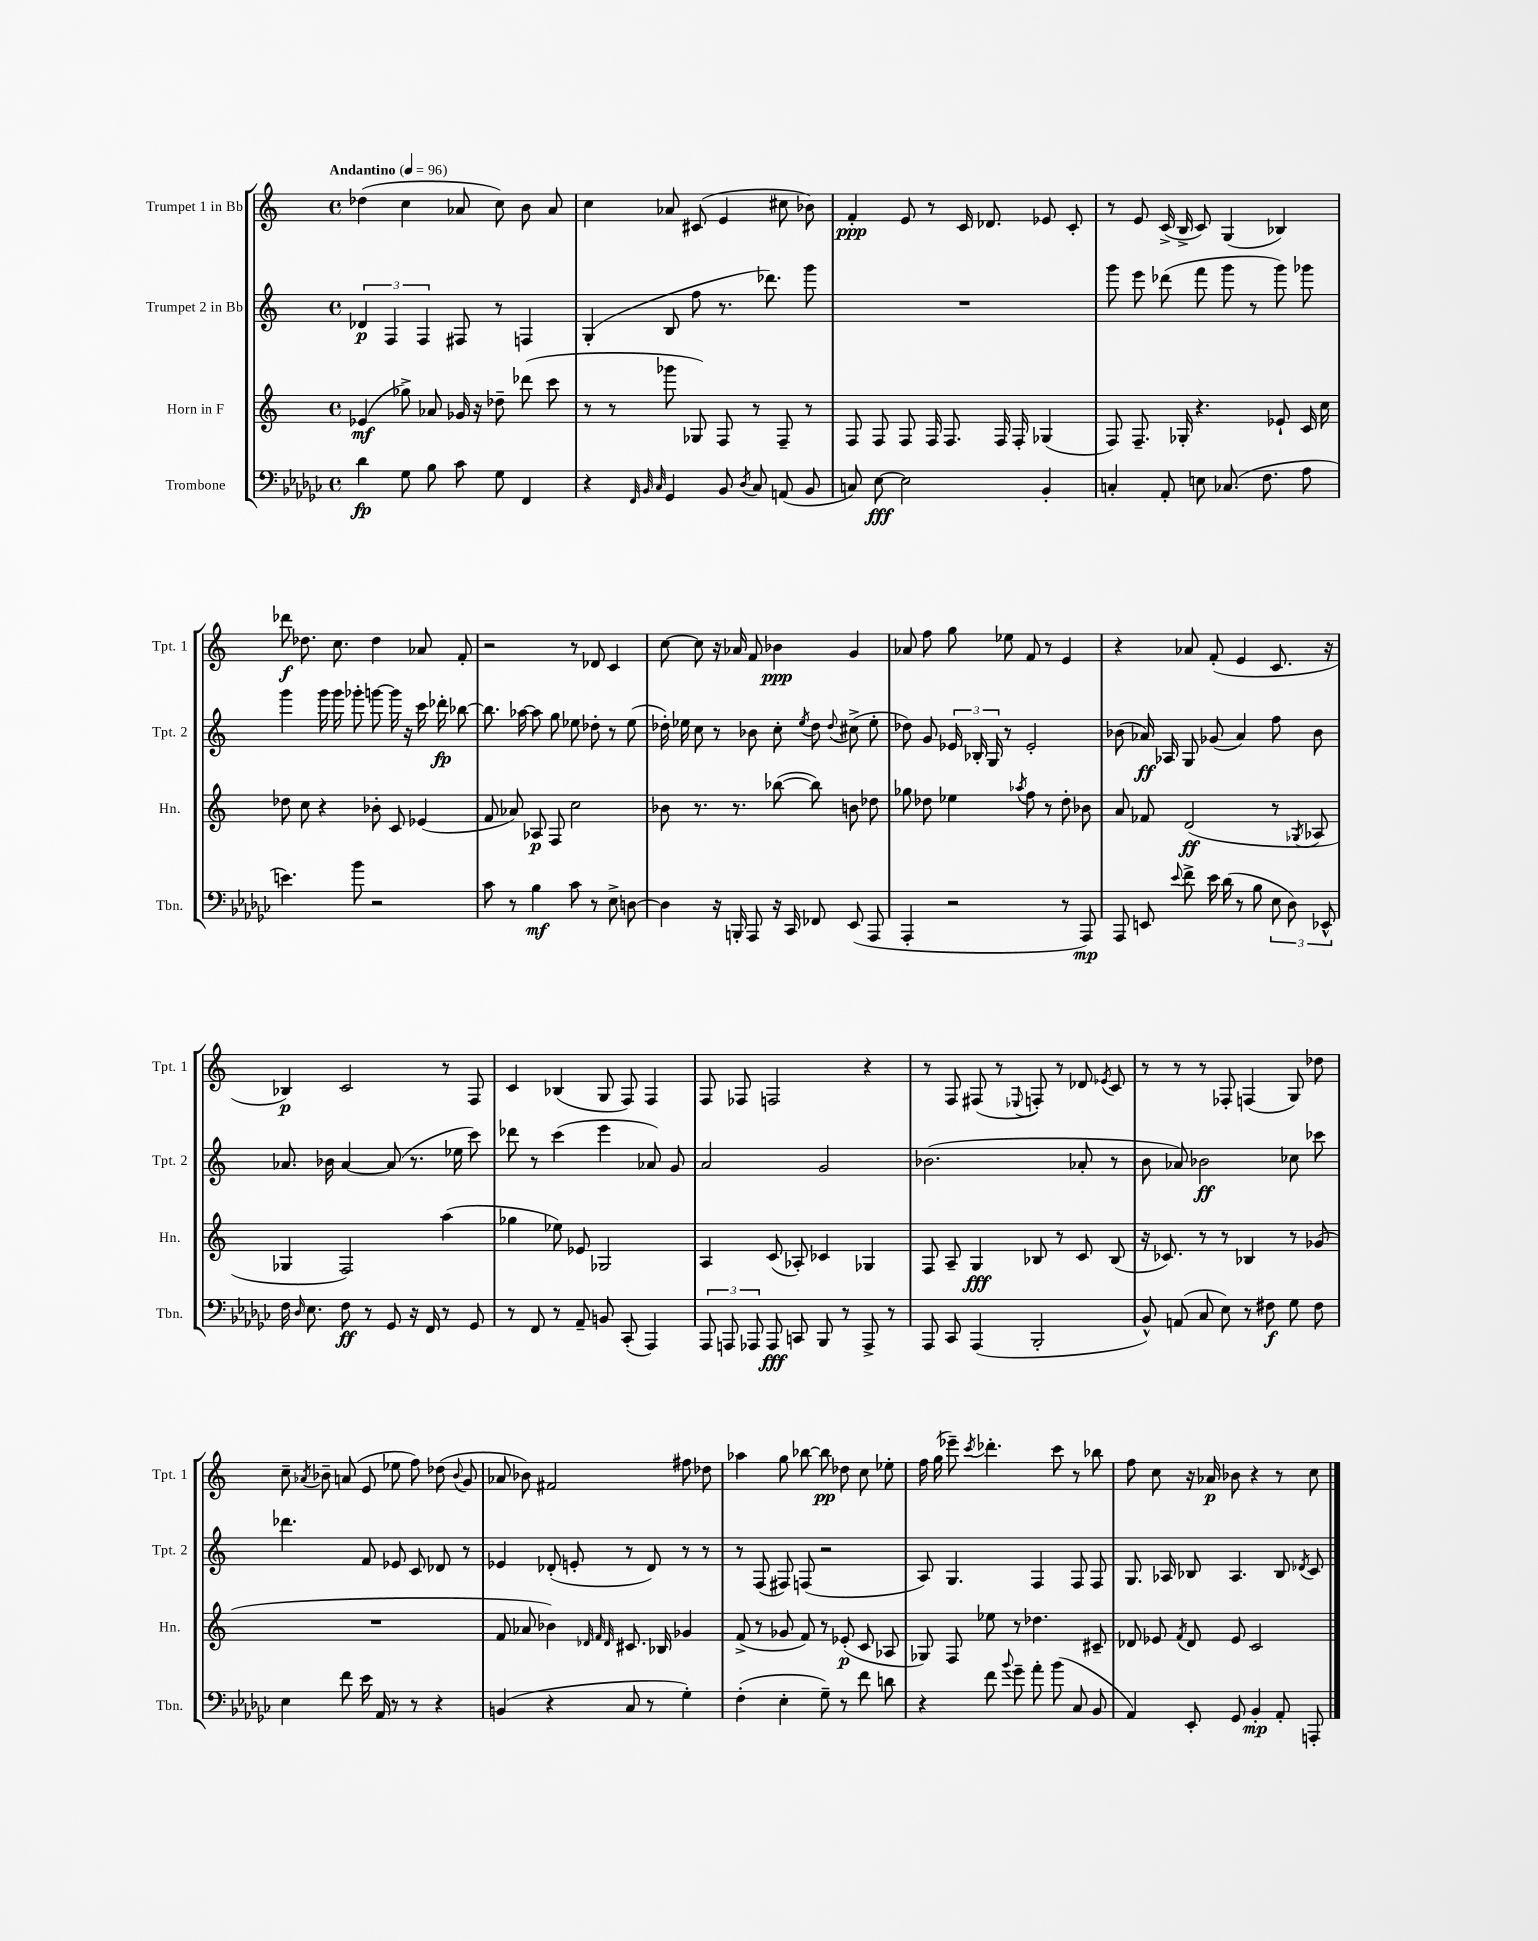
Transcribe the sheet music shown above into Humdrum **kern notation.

**kern	**kern	**kern	**kern
*staff4	*staff3	*staff2	*staff1
*clefF4	*clefG2	*clefG2	*clefG2
*k[b-e-a-d-g-c-]	*k[]	*k[]	*k[]
*M4/4	*M4/4	*M4/4	*M4/4
*met(c)	*met(c)	*met(c)	*met(c)
*MM96	*MM96	*MM96	*MM96
4d-	(4e-	6d-	(4dd-
.	.	6F	.
8G-	8gg-^)	.	4cc
.	.	6F	.
8B-	8a-	.	.
8c-	16g-	8F#	8a-
.	16r	.	.
8G-	8dd-~	8r	8cc)
4FF	(8ddd-	4F	8b
.	8ccc	.	8a-
=	=	=	=
4r	8r	(4G'	4cc
.	8r	.	.
32qqFF	.	.	.
32qqBB-	.	.	.
32qqC-	.	.	.
4GG-	8ggg-	8B	8a-
.	8G-)	8ff	(8c#
8BB-	8F	8.r	4e
8qD-	.	.	.
8C-	8r	.	.
.	.	8.ddd-)	.
(8AA	8F~	.	8cc#
8BB-	8r	8ggg	8b-)
=	=	=	=
8C)	8F	1r	4f'
[8E-	8F	.	.
2E-]	8F	.	8e
.	16F	.	8r
.	8.F	.	.
.	.	.	16c
.	.	.	8.d-
.	16F	.	.
.	16F'	.	.
4BB-'	(4G-	.	8e-
.	.	.	8c'
=	=	=	=
4C'	8F)	8ggg	8r
.	8.F~	8eee	8e
8AA-'	.	(8ddd-	(16c^
.	16G-'	.	16B^
8E	4.r	8fff	8c)
(8.C-	.	8ggg	(4G
.	.	8r	.
8.F	.	.	.
.	8e-`	8ggg)	4B-)
8A-	16c	8ggg-	.
.	16cc	.	.
=	=	=	=
4.e)	8dd-	4ggg	8ddd-
.	8cc	.	8.dd-
.	4r	16ggg	.
.	.	16ggg	8.cc
8b-	.	8ggg-'	.
2r	8b-'	[8ggg	4dd-
.	8c	16ggg]	.
.	.	16r	.
.	(4e-	16ccc	8a-
.	.	16ddd-'	.
.	.	[8bb-	8f'
=	=	=	=
8c-	8f	8.bb-]	2r
8r	8a-)	.	.
.	.	[16aa-	.
4B-	8A-	8aa-]	.
.	8F	8gg	.
8c-	2cc	8ee-	8r
8r	.	8dd-'	8d-
8E-^	.	8r	4c
[8D	.	(8ee-	.
=	=	=	=
4D]	8b-	16dd-')	[8cc
.	.	16ee-	.
.	8.r	8cc	8cc]
16r	.	8r	16r
16BBB'	8.r	.	16a-
8AAA-	.	8b-	8f
16r	([8bb-	8cc'	4b-
16CC-	.	.	.
.	.	8qee-	.
8FF-	8bb-])	8dd-	.
.	.	8qqdd-	.
(8EE-	8b	(8cc#^	4g
8AAA-	8dd-	8ee-'	.
=	=	=	=
4AAA-'	8gg-	8dd-)	8a-
.	8dd-	8g	8ff
2r	4ee-	24e-	8gg
.	.	24B-'	.
.	.	24G	.
.	.	8r	8ee-
.	8qaa-	.	.
.	8ff	2e-'	8f
.	8r	.	8r
8r	8dd-'	.	4e
8AAA-)	8b-	.	.
=	=	=	=
8AAA-	8a	(8b-	4r
8EE	8f-	16a-)	.
.	.	16A-	.
8qqe-	.	.	.
8f^	(2d	8G	8a-
16e-	.	(8g-	(8f'
(16d-	.	.	.
8r	.	4a-)	4e
8B-	.	.	.
12E-	8r	8ff	8.c
12D-)	.	.	.
.	8qG-	.	.
.	8A-	8b-	.
12EE-^^	.	.	.
.	.	.	16r
=	=	=	=
16F	4G-	8.a-	4B-)
16qqD-	.	.	.
8.E-	.	.	.
.	.	16b-	.
8F	2F)	[4a-	2c
8r	.	.	.
8GG-	.	(8a-]	.
16r	.	8.r	.
16FF	.	.	.
8r	(4aa	.	8r
.	.	16ee-	.
8GG-	.	8ccc)	8F
=	=	=	=
8r	4gg-	8ddd-	4c
8FF	.	8r	.
8r	8ee-)	(4ccc	(4B-
8AA-~	8e-	.	.
8BB	2G-	4eee	8G
(8CC-'	.	.	8F)
4AAA-)	.	8a-)	4F
.	.	8g	.
=	=	=	=
12AAA-	4A	2a	8F
12AAA	.	.	.
.	.	.	8F-
12AAA-	.	.	.
8AAA-	(8c	.	2F
8CC	8A-')	.	.
8BBB-	4c-	2g	.
8r	.	.	.
8AAA-^	4G-	.	4r
8r	.	.	.
=	=	=	=
8AAA-	8F	(2.b-	8r
8CC-	8A~	.	8F
(4AAA-	4G	.	(8F#
.	.	.	8r
.	.	.	8qqE-
2BBB-'	8B-	.	8F')
.	8r	.	8r
.	8c	8a-'	8d-
.	.	.	8qe-
.	(8B-	8r	8c
=	=	=	=
8BB-^^)	16r	8b	8r
.	8.c-)	.	.
(8AA	.	8a-)	8r
8C-	8r	2b-	8r
8E-)	8r	.	8F-'
8r	4B-	.	(4F
8F#	.	.	.
8G-	8r	8cc-	8G)
8F#	(8g-	8ccc-	8dd-
=	=	=	=
4E-	1r	4.ddd-	8cc~
.	.	.	8qa-
.	.	.	8b-~
8f	.	.	(8a
16e-	.	8f	8e
16AA-	.	.	.
8r	.	8e-	8ee-
8r	.	8c	8ff)
4r	.	8d-	(8dd-
.	.	.	8qqb-
.	.	8r	8g
=	=	=	=
(4BB	8f	4e-	8a-
.	8a-	.	8b-)
4r	4b-)	(8d-'	2f#
.	.	8e'	.
.	32qqd-	.	.
.	32qqf	.	.
.	32qqd-	.	.
8C-	8.c#	8r	.
8r	.	8d-)	.
.	16B-	.	.
4G-')	4g-	8r	8ff#
.	.	8r	8dd-
=	=	=	=
(4F'	(8f^	8r	4aa-
.	8r	(8F	.
4E-'	8g-	8F#)	8gg
.	8f)	(8F	[8bb-
8G-~)	8r	2r	8bb-]
8r	(8e-'	.	8dd-
8f	8c	.	8cc
8d	8A-	.	8ee-'
=	=	=	=
4r	8G-)	8A)	16ff
.	.	.	(16gg
.	8F	4.G	8eee-~)
.	.	.	8qccc
8f	8ee-	.	4.ddd-'
8qqb-	.	.	.
8g-~	8r	.	.
8a-'	4.dd-	4F	.
(8b-	.	.	8ccc
8C-	.	8F	8r
8BB-	8c#~	8F	8bb-
=	=	=	=
4AA-)	8d-	8.G	8ff
.	8e-	.	8cc
.	.	16A-	.
.	8qf	.	.
8EE-'	8d-	8B-	16r
.	.	.	16a-
8GG-	8e-	4.A-	8b-
4BB-'	2c	.	4r
8AA-'	.	8B-	8r
.	.	8qd-	.
8AAA'	.	8c	8cc
==	==	==	==
*-	*-	*-	*-
